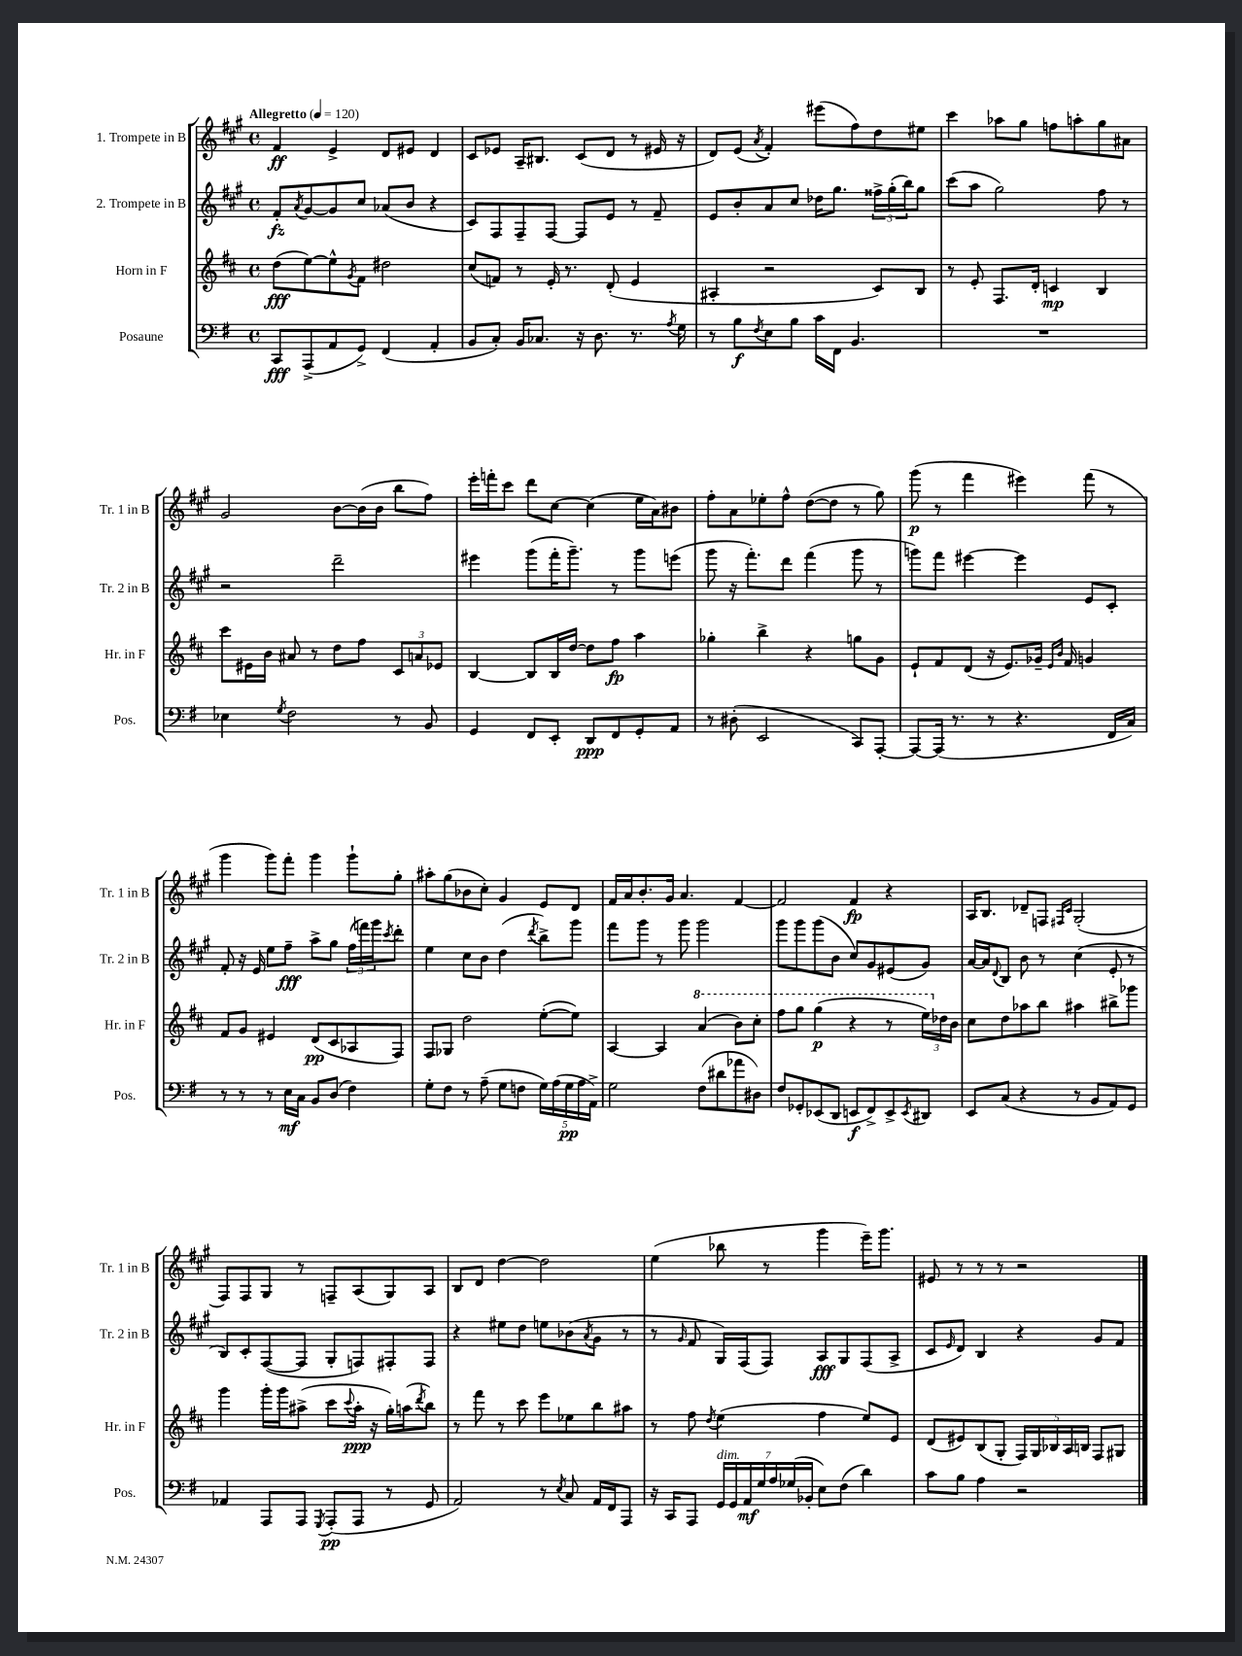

**kern	**kern	**kern	**kern
*staff4	*staff3	*staff2	*staff1
*clefF4	*clefG2	*clefG2	*clefG2
*k[f#]	*k[f#c#]	*k[f#c#g#]	*k[f#c#g#]
*M4/4	*M4/4	*M4/4	*M4/4
*met(c)	*met(c)	*met(c)	*met(c)
*MM120	*MM120	*MM120	*MM120
8CC	(8dd	8f#'	4f#
.	.	8qa	.
(8AAA^	[8ee)	[8g#	.
8AA	8ee^^]	8g#]	4e^
.	8qg	.	.
8GG^)	8f#	8cc#	.
(4FF#	2dd#	(8a-	8d
.	.	8b	8e#
4AA'	.	4r	4d
=	=	=	=
8BB	(8cc#	8c#)	8c#
8C')	8f)	8F#	8e-
16BB	8r	8F#~	16A~
8.C-	.	.	8.B#
.	16e'	[8F#	.
.	8.r	.	.
16r	.	8F#]	(8c#
8.D	.	.	.
.	(8d'	8e	8d
8.r	4e	8r	8r
.	.	8f#~	16e#
8qA	.	.	.
16G	.	.	16r
=	=	=	=
8r	4A#'	8e	8d)
8B	.	8b'	(8e
8qF#	.	.	8qa
8E	2r	8a	4f#')
8B	.	8cc#	.
16c	.	16dd-	(8eee#
16FF#	.	8.gg#	.
4.BB	.	.	8ff#)
.	8c#)	24ff##^	8dd
.	.	(24gg#'	.
.	.	24bb)	.
.	8B	8gg#	8ee#
=	=	=	=
1r	8r	(8ccc#	4ccc#
.	8e'	8aa	.
.	8.F#	2gg#)	8aa-
.	.	.	8gg#
.	16d'	.	.
.	4c	.	8ff
.	.	.	8aa'
.	4B	8ff#	8gg#
.	.	8r	8a#
=	=	=	=
4E-	8ccc#	2r	2g#
.	16e#	.	.
.	16b	.	.
8qG	.	.	.
2F#	8a#	.	.
.	8r	.	.
.	8dd	2ddd~	[8b
.	8ff#	.	(16b]
.	.	.	16b
8r	12c#	.	8bb
.	12a	.	.
8BB	.	.	8ff#)
.	12e-	.	.
=	=	=	=
4GG	[4B	4eee#	16eee'
.	.	.	16fff'
.	.	.	8ccc#
8FF#	8B]	(8ggg#	8ddd
8EE'	16B	16fff#'	[8cc#
.	[16dd	8.ggg#~)	.
8DD	8dd]	.	(4cc#]
8FF#	8ff#	8r	.
8GG'	4aa	8ggg#	16ee
.	.	.	16a)
8AA	.	(8eee	8b#
=	=	=	=
8r	4gg-'	8ggg#	8ff#'
(8D#'	.	16r	8a
.	.	8.fff#')	.
2EE	4bb^	.	8ee-'
.	.	8ddd	8ff#^^
.	4r	(4fff#	([8dd
.	.	.	8dd]
8CC)	8gg	8ggg#	8r
[8AAA'	8g	8r	8gg#)
=	=	=	=
8AAA_	8e`	8ggg)	(8ggg#
(16AAA]	8f#	8fff#	8r
8.r	.	.	.
.	(8d	[4eee#	4fff#
8r	16r	.	.
.	8.e)	.	.
4.r	.	4eee#]	4eee#)
.	16g-~	.	.
.	16qqe	.	.
.	16qqb	.	.
.	16f#	.	.
.	4g	8e	(8fff#
16FF#	.	8c#'	8r
16C)	.	.	.
=	=	=	=
8r	8f#	8f#'	4ggg#
8r	8g	16r	.
.	.	16e	.
8r	4e#	8ee	8ggg#)
16E	.	8ff#~	8fff#'
16C	.	.	.
8BB	(8d	8aa^	4ggg#
(8D	8c#	8gg#	.
4F#)	8A-	(24ff#	8ggg#`
.	.	24fff)	.
.	.	24ggg#	.
.	.	8qccc#	.
.	8F#)	8ddd'	8gg#'
=	=	=	=
8G'	8F#	4ee	8aa#'
8F#	8G-	.	(8gg#
8r	2dd	8cc#	8b-
(8A~	.	8b	8cc#')
8G	.	(4dd	4g#
8F	.	.	.
.	.	8qddd	.
20G)	([8ee'	8bb^)	8e
(20A	.	.	.
20G	.	.	.
.	8ee])	8ggg#	8d
20A	.	.	.
20AA^)	.	.	.
=	=	=	=
2G	[4A	8fff#	16f#
.	.	.	16a
.	.	8ggg#	8.b'
.	4A]	8r	.
.	.	.	16g#
.	.	8ggg#	4.a
(8F#	(4aa	2ggg#	.
8d#	.	.	.
8a-	8bb)	.	[4f#
8D#)	8ccc#'	.	.
=	=	=	=
8F#	8fff#	8ggg#	2f#]
8GG-'	8ggg	8ggg#	.
(8EE-	(4ggg	(8ggg#	.
8DD	.	8b	.
8EE	4r	8cc#)	4f#
8FF#^)	.	8g#	.
8EE^	8r	(8e#	4r
8qEE	.	.	.
8DD#	24eee)	8g#)	.
.	24dd-	.	.
.	24b	.	.
=	=	=	=
8EE	8cc#	[16a	16A
.	.	16a]	8.B
.	.	8qqd	.
(8C	8dd	8B	.
4r	8aa-	8b	8d-~
.	8bb	8r	8F
.	.	.	16qqF#
.	.	.	16qqc#
8r	4aa#	(4cc#	(2G#'
8BB	.	.	.
8AA)	8bb#^	8e'	.
8GG	8ggg-	8r	.
=	=	=	=
4AA-	4ggg	8B)	8F#)
.	.	8c#'	8F#
8AAA	16ggg'	([8F#	8G#
.	16ggg	.	.
8AAA	(8aa#^	8F#]	8r
8qGGG	.	.	.
(8AAA'	8ccc#	8G#'	8F~
.	8qqccc#	.	.
8AAA	16aa#'	8F)	(8A
.	16r	.	.
8r	16gg')	8F#'	8G#)
.	(16aa	.	.
.	8qddd	.	.
8GG	8bb)	8F#	8A
=	=	=	=
2AA)	8r	4r	8B
.	8fff#	.	8d
.	8r	8ee#	[4dd
.	8ccc#	8dd	.
8r	8eee	8ee	2dd]
8qE	.	.	.
8C	8ee-	(8b-	.
.	.	8qa	.
16AA	8bb	8g#	.
16FF#	.	.	.
8AAA	8aa#	8r	.
=	=	=	=
16r	8r	8r	(4ee
16CC	.	.	.
.	.	16qqg#	.
8AAA	8ff#	8f#	.
.	8qdd	.	.
28GG	(4ee	16G#)	8bb-
28GG	.	.	.
.	.	(16F#	.
28AA	.	.	.
28G	.	.	.
.	.	8F#)	8r
28A	.	.	.
(28G-	.	.	.
28BB-'	.	.	.
8E)	4ff#	8A	4ggg#
(8F#	.	8G#	.
4d)	8ee)	(8F#	16eee~)
.	.	.	8.ggg#
.	8e	8A^	.
=	=	=	=
8c	(8d	8c#	8e#
.	.	16qqe	.
8B	8e#)	8d)	8r
4A	(8B	4B	8r
.	8G'	.	8r
2r	20F#)	4r	2r
.	20G	.	.
.	20B-	.	.
.	20A	.	.
.	20B	.	.
.	8F#	8g#	.
.	8G#	8f#	.
==	==	==	==
*-	*-	*-	*-
